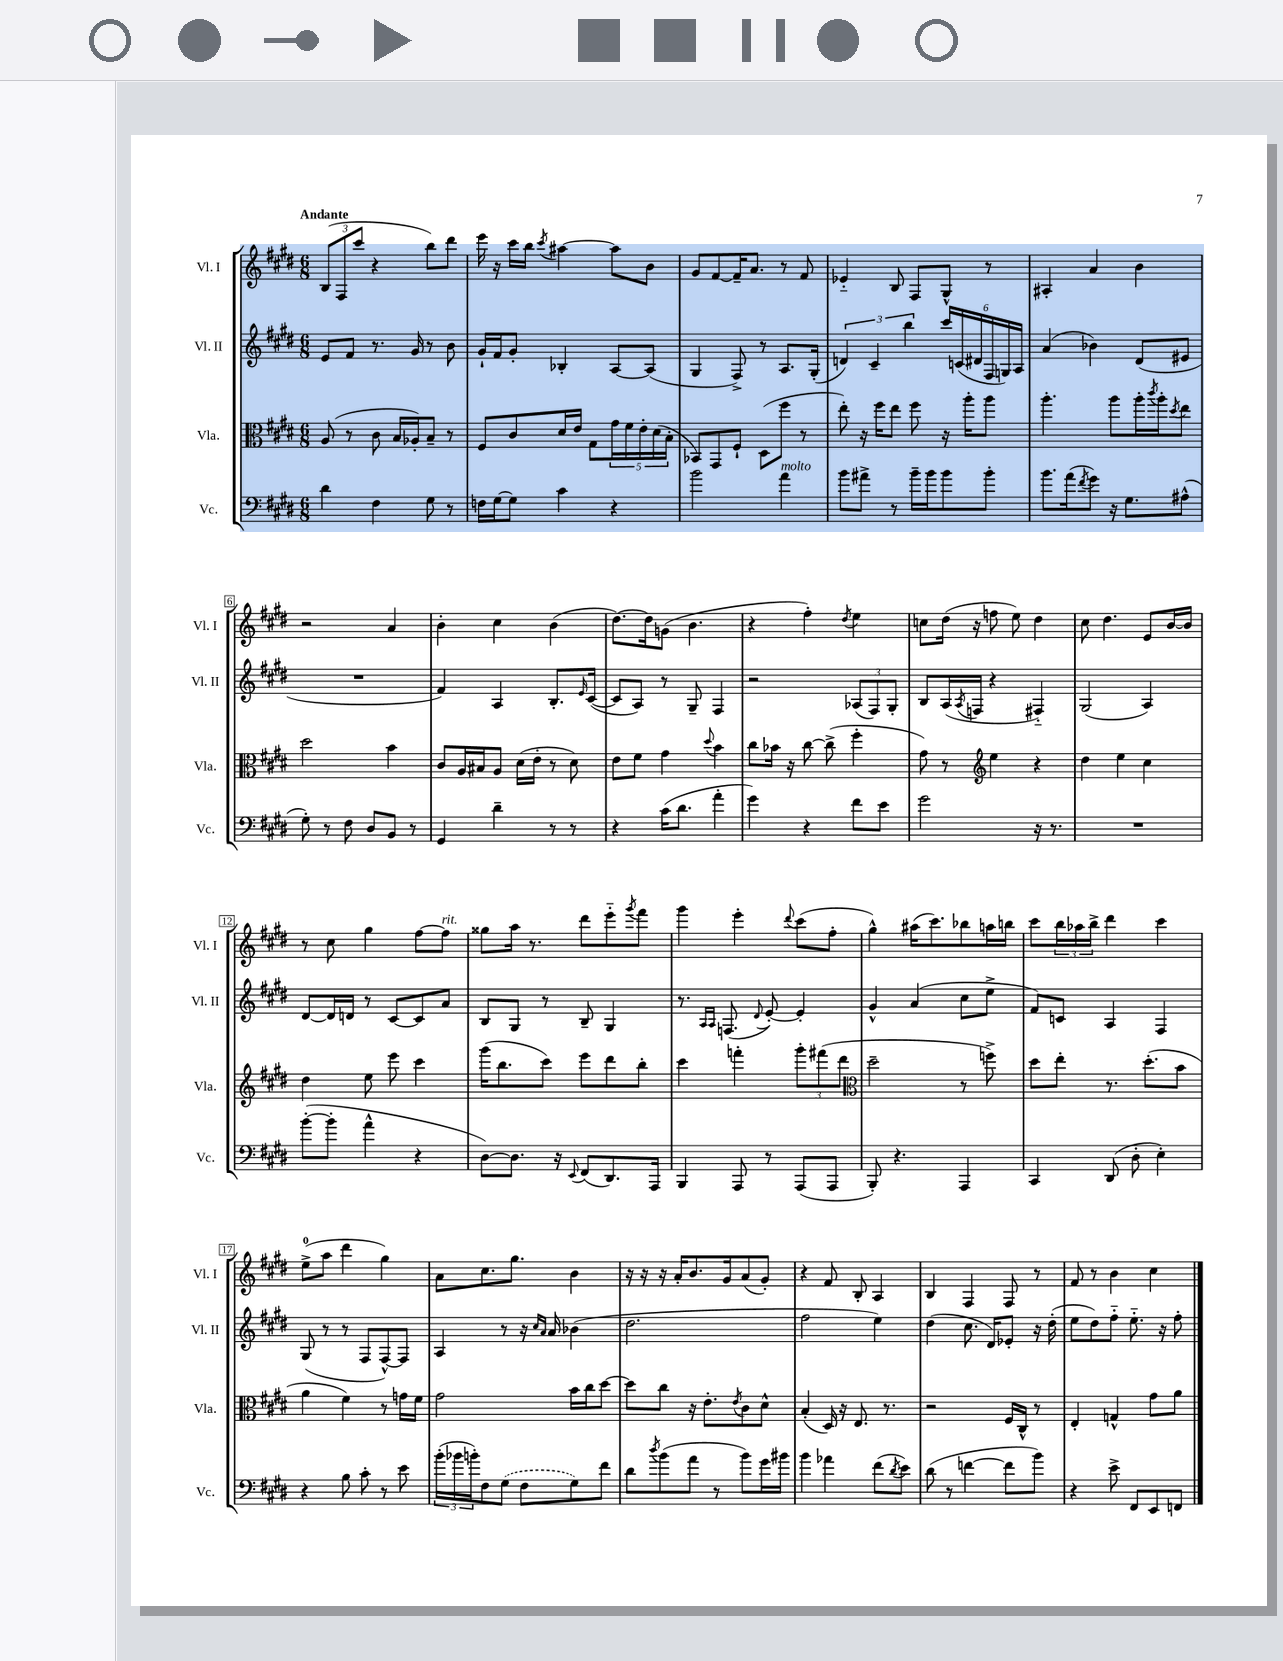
<<
\new StaffGroup <<
\new Staff = "s0" \with { instrumentName = "Vl. I" shortInstrumentName = "Vl. I" } {
    \clef treble \key e \major \numericTimeSignature \time 6/8 \tempo "Andante"
    \tuplet 3/2 { b8( fis8 cis'''8 } r4 b''8) dis'''8 |
    e'''16 r16 cis'''16 b''16 \acciaccatura { cis'''8 } ais''4~ ais''8 b'8 |
    gis'8 fis'8~ fis'16-- a'8. r8 fis'8 |
    ees'4-_ b8 fis8 gis8-^ r8 |
    ais4-. a'4 b'4 |
    r2 a'4 |
    b'4-. cis''4 b'4( |
    dis''8.~) dis''16 g'8( b'4. |
    r4 fis''4-.) \acciaccatura { dis''8 } e''4 |
    c''8 dis''16( r16 f''8 e''8) dis''4 |
    cis''8 dis''4. e'8 b'16~ b'16 |
    r8 cis''8 gis''4 fis''8~ fis''8^\markup { \italic "rit." } |
    gisis''8 a''16 r8. dis'''8 e'''8-_ \acciaccatura { gis'''8 } fis'''8 |
    gis'''4 e'''4-. \appoggiatura { dis'''8 } cis'''8( fis''8-. |
    gis''4-^) ais''16( cis'''8.) bes''8 a''16 b''16 |
    cis'''8 \tuplet 3/2 { b''16 aes''16 b''16-> } dis'''4 cis'''4 |
    e''8-0->( a''8 dis'''4 gis''4) |
    a'8 cis''8. gis''8. b'4 |
    r16 r16 r16 a'16-. b'8. gis'16 a'8( gis'8-.) |
    r4 fis'8 b8-. a4 |
    b4 fis4 fis8 r8 |
    fis'8 r8 b'4 cis''4 \bar "|." |
}
\new Staff = "s1" \with { instrumentName = "Vl. II" shortInstrumentName = "Vl. II" } {
    \clef treble \key e \major \numericTimeSignature \time 6/8
    e'8 fis'8 r8. gis'16 r8 b'8 |
    gis'16-! fis'16 gis'8-. bes4-. a8~ a8( |
    gis4 fis8->) r8 a8. gis16-.( |
    \tuplet 3/2 { d'4) cis'4-- b''4 } \tuplet 6/4 { cis'''16 c'16( dis'16 fis16 g16) a16 } |
    a'4( bes'4) dis'8( eis'8 |
    R2. |
    fis'4) a4 b8.-. \grace { e'16 } cis'16~( |
    cis'8 a8) r8 gis8-- fis4 |
    r2 \tuplet 3/2 { aes8( fis8) gis8-. } |
    b8 a16( \acciaccatura { a8 } f16 r4 fis4-_) |
    gis2( a4) |
    dis'8~ dis'16 d'16 r8 cis'8~ cis'8 a'8 |
    b8 gis8 r8 b8-- gis4 |
    r8. \grace { a16 a16 } f8.( \appoggiatura { dis'8 } e'8~-.) e'4-. |
    gis'4-^ a'4( cis''8 e''8-> |
    fis'8) c'8 a4 fis4 |
    gis8( r8 r8 fis8 fis8~-^) fis8 |
    a4 r8 r16 \grace { cis''16 a'16 } a'16 bes'4( |
    dis''2. |
    fis''2 e''4) |
    dis''4( cis''8. dis'16) ees'8-. r16 dis''16-.( |
    e''8 dis''8) fis''8-_ e''8.-_ r16 fis''8-. \bar "|." |
}
\new Staff = "s2" \with { instrumentName = "Vla." shortInstrumentName = "Vla." } {
    \clef alto \key e \major \numericTimeSignature \time 6/8
    a8( r8 cis'8 b16 aes16-.) b8-- r8 |
    fis8 cis'8 dis'16 e'16 gis8 \tuplet 5/4 { gis'16 fis'16 e'16-. dis'16( b16-. } |
    bes,8) gis,8 fis8-! dis8( fis''8 r8 |
    e''8-.) r16 fis''16 e''8 fis''8 r16 a''16-. a''8 |
    a''4.-. a''8 a''16-. \acciaccatura { cis'''8 } a''16-. \acciaccatura { dis''8 } e''8 |
    dis''2 b'4 |
    cis'8 a16 bis16 a8 dis'16( e'16-. r8 dis'8) |
    e'8 fis'8 gis'4 \appoggiatura { dis''8 } b'4 |
    cis''8 bes'16 r16 cis''8~ cis''8->( fis''4-. |
    gis'8) r8 \clef treble e''4 r4 |
    dis''4 e''4 cis''4 |
    dis''4 e''8 e'''8 cis'''4 |
    gis'''16( b''8. cis'''8) e'''8 dis'''8 b''8-. |
    cis'''4 f'''4-. \tuplet 3/2 { gis'''8-. fis'''8( dis'''8 } |
    \clef alto dis''2-- r8 f''8->) |
    dis''8 e''8-. r8. dis''8.-.( b'8 |
    a'4 fis'4) r8 g'16 fis'16 |
    gis'2 b'16 cis''16 dis''8~ |
    dis''8 cis''8 r16 e'8.-. \acciaccatura { e'8 } cis'8 dis'8-^ |
    b4-.( dis16) r16 e8. r8. |
    r2 fis16 cis16-^ r8 |
    e4-. g4-^ gis'8 a'8 \bar "|." |
}
\new Staff = "s3" \with { instrumentName = "Vc." shortInstrumentName = "Vc." } {
    \clef bass \key e \major \numericTimeSignature \time 6/8
    dis'4 fis4 gis8 r8 |
    f16 gis16~ gis8 cis'4 r4 |
    b'2 a'4^\markup { \italic "molto" } |
    b'8 ais'8-> r8 b'16-- b'16 b'8 b'8-. |
    b'8. a'16( \acciaccatura { fis'8 } gis'8) r16 gis8. ais8-^( |
    gis8-.) r8 fis8 dis8 b,8 r8 |
    gis,4 dis'4-- r8 r8 |
    r4 cis'16( dis'8. a'4-. |
    gis'4) r4 fis'8 e'8 |
    gis'2 r16 r8. |
    R2. |
    b'8~-.( b'8-. a'4-^ r4 |
    dis8~) dis8. r16 \appoggiatura { e,8 } fis,8( dis,8.) a,,16 |
    b,,4 a,,8 r8 a,,8( a,,8 |
    b,,8-.) r4. a,,4 |
    cis,4 dis,8( dis8-. e4-.) |
    r4 b8 cis'8-. r8 e'8 |
    \tuplet 3/2 { b'16-.( bes'16 b'16-.) } fis8 \once \slurDashed gis8( fis8 gis8) fis'8 |
    dis'8 \acciaccatura { dis''8 } b'8( a'8 r8 b'8) gis'16 bis'16 |
    b'4 aes'4 fis'8( \acciaccatura { dis'8 } e'8) |
    dis'8( r8 f'4~ f'8 b'8) |
    r4 e'8-> fis,8 e,8 f,8 \bar "|." |
}
>>
>>
\layout { \context { \Score \override BarNumber.stencil = #(make-stencil-boxer 0.1 0.3 ly:text-interface::print) } }
